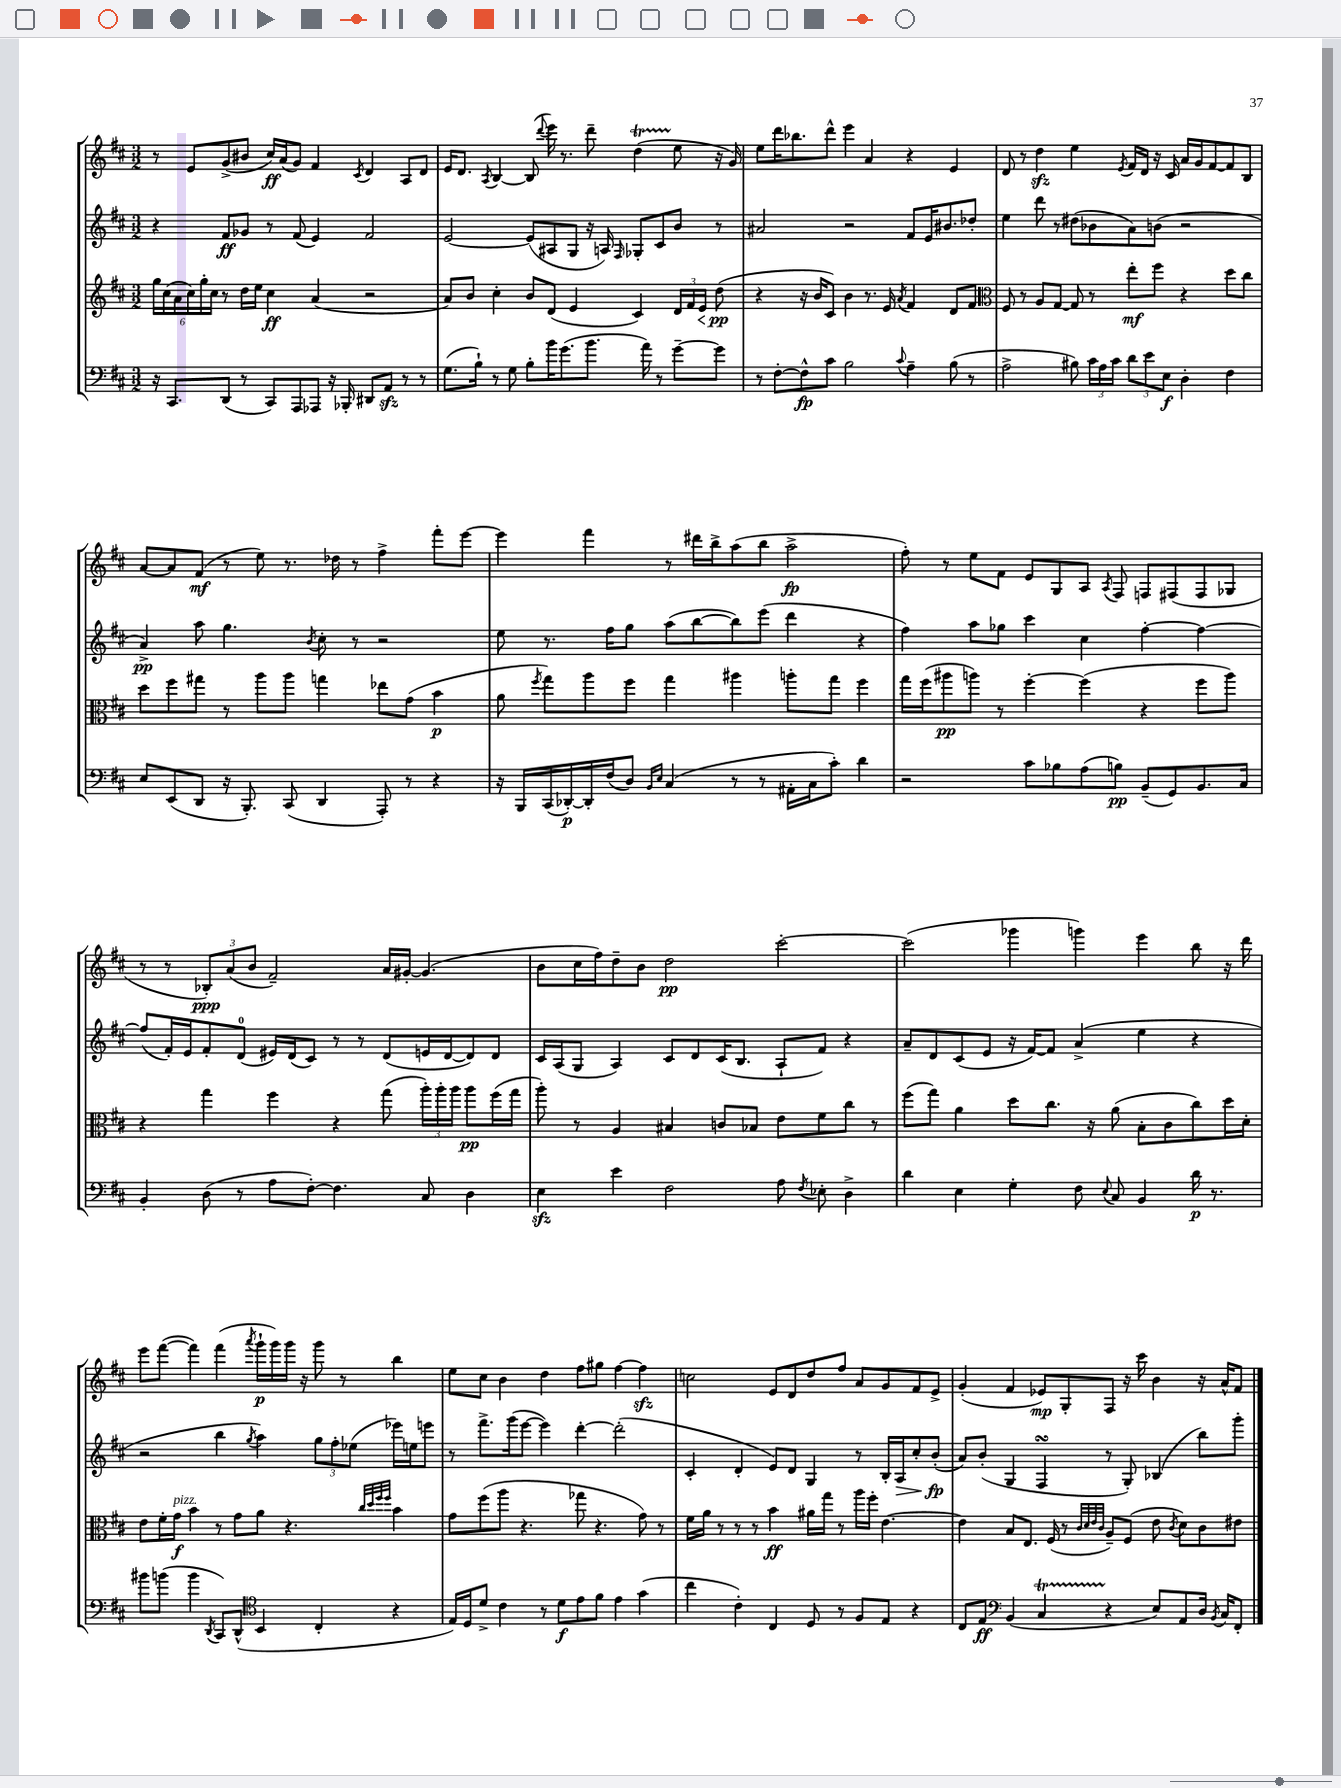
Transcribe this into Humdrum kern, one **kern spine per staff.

**kern	**dynam	**kern	**dynam	**kern	**dynam	**kern	**dynam
*part4	*part4	*part3	*part3	*part2	*part2	*part1	*part1
*staff4	*staff4	*staff3	*staff3	*staff2	*staff2	*staff1	*staff1
*clefF4	*	*clefG2	*	*clefG2	*	*clefG2	*
*k[f#c#]	*	*k[f#c#]	*	*k[f#c#]	*	*k[f#c#]	*
*M3/2	*	*M3/2	*	*M3/2	*	*M3/2	*
=23	=23	=23	=23	=23	=23	=23	=23
16r	.	24gg\LL	.	4r	.	8r	.
.	.	(24cc#\	.	.	.	.	.
8.CC#/L	.	.	.	.	.	.	.
.	.	24a\	.	.	.	.	.
.	.	24cc#\)	.	.	.	8e/L	.
.	.	24gg'\	.	.	.	.	.
.	.	24cc#\JJ	.	.	.	.	.
(8DD/J	.	8r	.	8f#/L	ff	(8g^/	.
8r	.	16dd\LL	.	8g-X/J	.	8b#X/J	.
.	.	16ee\JJ	.	.	.	.	.
8CC#/L)	.	4cc#\	ff	8r	.	16cc#/LL)	ff
.	.	.	.	.	.	(16a/J	.
8AAA/	.	.	.	(8f#/	.	8g/J)	.
8AAA-X/J	.	(4a/	.	4e/)	.	4f#/	.
16r	.	.	.	.	.	.	.
16BBB-X'/	.	.	.	.	.	.	.
.	.	.	.	.	.	8qc#/	.
8DD#X/L	.	2r	.	2f#/	.	4d/	.
8AAzz/J	.	.	.	.	.	.	.
8r	.	.	.	.	.	8A/L	.
8r	.	.	.	.	.	8d/J	.
=24	=24	=24	=24	=24	=24	=24	=24
(8.G\L	.	8a/L)	.	[2e/	.	16e/KL	.
.	.	.	.	.	.	8.d/J	.
.	.	8b/J	.	.	.	.	.
16B`\Jk)	.	.	.	.	.	.	.
.	.	.	.	.	.	8qA/	.
8r	.	4cc#'\	.	.	.	[4B/	.
8G\	.	.	.	.	.	.	.
8B'\L	.	8b/L	.	(8e/L]	.	(8B/]	.
.	.	.	.	.	.	8qqddd/	.
16b\K	.	(8d/J	.	8A#X/	.	16eee\)	.
(8.g\	.	.	.	.	.	8.r	.
.	.	4e/	.	8G/J	.	.	.
8.b\J	.	.	.	16r	.	8ddd~\	.
.	.	.	.	16An/)	.	.	.
.	.	.	.	16qqF#/	.	.	.
.	.	4c#/)	.	8G-X'/L	.	(4ddT\	.
16a\)	.	.	.	.	.	.	.
8r	.	.	.	8c#/	.	.	.
[8g~\L	.	24d/LL	.	8b/J	.	8ee\	.
.	.	24f#/	.	.	.	.	.
!	!	!	!LO:HP:b	!	!	!	!
.	.	24e/JJ	<	.	.	.	.
8g\J]	.	(8dd\	pp	8r	.	16r	.
.	.	.	.	.	.	16g/)	.
.	.	.	[	.	.	.	.
=25	=25	=25	=25	=25	=25	=25	=25
8r	.	4r	.	2a#X/	.	8ee\L	.
[8F#'\L	.	.	.	.	.	16ddd\K	.
.	.	.	.	.	.	8.bb-X\	.
8F#^^\]	fp	16r	.	.	.	.	.
.	.	16b/KL	.	.	.	.	.
8c#\J	.	8c#/J)	.	.	.	8ddd^^\J	.
2B\	.	4b\	.	2r	.	4eee\	.
.	.	8.r	.	.	.	4a/	.
.	.	16e/	.	.	.	.	.
8qqc#/	.	8qa/	.	.	.	.	.
4A~\	.	4f#/	.	8f#/L	.	4r	.
.	.	.	.	16e/K	.	.	.
.	.	.	.	8.b#X/	.	.	.
(8B\	.	8d/L	.	.	.	4e/	.
8r	.	8f#/J	.	8dd-X'/J	.	.	.
=26	=26	=26	=26	=26	=26	=26	=26
*	*	*clefC3	*	*	*	*	*
2A^\	.	8F#/	.	4ee\	.	8d/	.
.	.	8r	.	.	.	8r	.
.	.	8A/L	.	8ddd\	.	4ddzz\	.
.	.	[8G/J	.	8r	.	.	.
8B#X\)	.	8G/]	.	(8dd#X\L	.	4ee\	.
24c#\LL	.	8r	.	8b-X\	.	.	.
24A\	.	.	.	.	.	.	.
24c#\JJ	.	.	.	.	.	.	.
.	.	.	.	.	.	8qe/	.
12d\L	.	8ee'\L	mf	8a\)	.	16f#/LL	.
.	.	.	.	.	.	16d/JJ	.
12e\	.	.	.	.	.	.	.
.	.	8ff#\J	.	(8bn\J	.	16r	.
12E\J	f	.	.	.	.	.	.
.	.	.	.	.	.	16c#/	.
4D'\	.	4r	.	2r	.	16a/LL	.
.	.	.	.	.	.	16g/J	.
.	.	.	.	.	.	[8f#/	.
4F#\	.	8dd\L	.	.	.	8f#/]	.
.	.	8cc#\J	.	.	.	8B/J	.
!!LO:LB:g=z
=27	=27	=27	=27	=27	=27	=27	=27
8E/L	.	8dd\L	.	4a^/)	pp	[8a/L	.
(8EE/	.	8ff#\	.	.	.	8a/]	.
8DD/J	.	8gg#X\J	.	8aa\	.	(8f#/J	mf
16r	.	8r	.	4.gg\	.	8r	.
8.BBB'/)	.	.	.	.	.	.	.
.	.	8aa\L	.	.	.	8ee\)	.
(8CC#/	.	8aa\J	.	.	.	8.r	.
.	.	.	.	8qb/	.	.	.
4DD/	.	4ggn\	.	8cc#'\	.	.	.
.	.	.	.	.	.	16dd-X\	.
.	.	.	.	8r	.	8r	.
8AAA'/)	.	8ee-X\L	.	2r	.	4ff#^\	.
8r	.	(8g\J	.	.	.	.	.
4r	.	4b\	p	.	.	8fff#'\L	.
.	.	.	.	.	.	[8eee\J	.
=28	=28	=28	=28	=28	=28	=28	=28
16r	.	8a\	.	8ee\	.	4eee\]	.
16BBB/LL	.	.	.	.	.	.	.
.	.	8qff#/	.	.	.	.	.
(16CC#/	.	8gg\L)	.	8.r	.	.	.
[16DD-X'/)	p	.	.	.	.	.	.
16DD-'/]	.	8aa\	.	.	.	4fff#\	.
(16F#/J	.	.	.	16ff#\KL	.	.	.
8D/J)	.	8ff#\J	.	8gg\J	.	.	.
16qqBB/LL	.	.	.	.	.	.	.
16qqE/JJ	.	.	.	.	.	.	.
(4C#/	.	4gg\	.	(8aa\L	.	8r	.
.	.	.	.	[8bb\	.	16ddd#X\LL	.
.	.	.	.	.	.	16bb^\J	.
8r	.	4aa#X\	.	8bb\])	.	(8aa\	.
8r	.	.	.	(8eee\J	.	8bb\J	.
16AA#X'\LL	.	8aan'\L	.	4ddd\	.	2aa^\	fp
16C#\J	.	.	.	.	.	.	.
8c#'\J)	.	8gg\J	.	.	.	.	.
4d\	.	4ff#\	.	4r	.	.	.
=29	=29	=29	=29	=29	=29	=29	=29
2r	.	16gg\LL	.	4ff#\)	.	8ff#'\)	.
.	.	(16ff#\J	.	.	.	.	.
.	.	8aa#X\	pp	.	.	8r	.
.	.	8aan\J)	.	8aa\L	.	8ee\L	.
.	.	8r	.	8gg-X\J	.	8f#\J	.
8c#\L	.	[4ff#'\	.	4ccc#\	.	8e/L	.
8B-X\	.	.	.	.	.	8G/	.
(8A\	.	(4ff#\]	.	4cc#\	.	8A/J	.
.	.	.	.	.	.	8qA/	.
8Bn\J)	pp	.	.	.	.	8F#/	.
(8BB~/L	.	4r	.	[4ff#'\	.	8Fn/L	.
8GG/)	.	.	.	.	.	(8F#X/	.
8.BB/	.	8ff#\L	.	4ff#\_	.	8F#/	.
.	.	8aa\J)	.	.	.	8G-X/J	.
16C#/Jk	.	.	.	.	.	.	.
!!LO:LB:g=z
=30	=30	=30	=30	=30	=30	=30	=30
4BB'/	.	4r	.	(8ff#/L]	.	8r	.
.	.	.	.	16f#'/L)	.	8r	.
.	.	.	.	16e/J	.	.	.
(8D\	.	4gg\	.	8f#'/	.	12B-X'/L)	ppp
.	.	.	.	.	.	(12a/	.
8r	.	.	.	(8d/J	.	.	.
.	.	.	.	.	.	12b/J	.
8A\L	.	4ff#\	.	16e#X/LL)	.	2f#~/)	.
.	.	.	.	(16d/J	.	.	.
[8F#'\J)	.	.	.	8c#/J)	.	.	.
4.F#\]	.	4r	.	8r	.	.	.
.	.	.	.	8r	.	.	.
.	.	(8gg\	.	(8d/L	.	16a/LL	.
.	.	.	.	.	.	[16g#X'/JJ	.
8C#/	.	24aa'\LL)	.	16en/L	.	(4.g#/]	.
.	.	24aa'\	.	.	.	.	.
.	.	.	.	[16d/J	.	.	.
.	.	24aa\JJ	.	.	.	.	.
4D\	.	8aa\L	pp	8d/])	.	.	.
.	.	(16ff#\L	.	8d/J	.	.	.
.	.	16gg\JJ	.	.	.	.	.
=31	=31	=31	=31	=31	=31	=31	=31
4Ezz\	.	8aa'\)	.	16c#/LL	.	8b\L	.
.	.	.	.	(16A/J	.	.	.
.	.	8r	.	8G/J	.	16cc#\L	.
.	.	.	.	.	.	16ff#\J)	.
4e\	.	4A/	.	4A/)	.	8dd~\	.
.	.	.	.	.	.	8b\J	.
2F#\	.	4B#X/	.	8c#/L	.	2dd\	pp
.	.	.	.	8d/	.	.	.
.	.	8cn/L	.	(16c#/K	.	.	.
.	.	.	.	8.B/J	.	.	.
.	.	8B-X/J	.	.	.	.	.
8A\	.	8e\L	.	8A`/L	.	[2ccc#'\	.
8qF#/	.	.	.	.	.	.	.
8E-X'\	.	8f#\	.	8f#/J)	.	.	.
4D^\	.	8cc#\J	.	4r	.	.	.
.	.	8r	.	.	.	.	.
=32	=32	=32	=32	=32	=32	=32	=32
4d\	.	(8ff#\L	.	8a~/L	.	(2ccc#\]	.
.	.	8gg\J)	.	8d/	.	.	.
4E\	.	4a\	.	(8c#/	.	.	.
.	.	.	.	8e/J	.	.	.
4G'\	.	8dd\L	.	16r	.	4ggg-X\	.
.	.	.	.	[16f#/KL)	.	.	.
.	.	8.cc#\J	.	8f#/J]	.	.	.
8F#\	.	.	.	(4a^/	.	4gggn\)	.
.	.	16r	.	.	.	.	.
8qqE/	.	.	.	.	.	.	.
8C#/	.	(8a\	.	.	.	.	.
4BB/	.	8B'\L	.	4ee\	.	4eee\	.
.	.	8c#\	.	.	.	.	.
16d\	p	8cc#\)	.	4r	.	8bb\	.
8.r	.	.	.	.	.	.	.
.	.	16dd\L	.	.	.	16r	.
.	.	16d'\JJ	.	.	.	16ddd\	.
!!LO:LB:g=z
=33	=33	=33	=33	=33	=33	=33	=33
8b#X\L	.	8e\L	.	2r	.	8eee\L	.
(8bn\J	.	16f#'\L	.	.	.	([8fff#\J	.
!	!	!LO:TX:a:i:t=pizz.	!	!	!	!	!
.	.	16g\JJ	f	.	.	.	.
4b\	.	4b\	.	.	.	4fff#\])	.
8qDD/	.	.	.	.	.	.	.
8CC#/L)	.	8r	.	4bb\	.	(4fff#\	.
(8DD^^/J	.	8g\L	.	.	.	.	.
*clefC4	*	*	*	*	*	*	*
.	.	.	.	8qgg/	.	8qaaa/	.
4BB/	.	8a\J	.	4aa\)	.	16ggg`\LL	p
.	.	.	.	.	.	16ggg\)	.
.	.	4.r	.	.	.	16ggg\JJ	.
.	.	.	.	.	.	16r	.
4C#'/	.	.	.	12gg\L	.	8ggg\	.
.	.	.	.	12ff#'\	.	.	.
.	.	.	.	.	.	8r	.
.	.	.	.	(12ee-X\J	.	.	.
.	.	32qqcc#/LLL	.	.	.	.	.
.	.	32qqdd/	.	.	.	.	.
.	.	32qqff#/	.	.	.	.	.
.	.	32qqff#/JJJ	.	.	.	.	.
4r	.	4b\	.	16eee-X\LL)	.	4bb\	.
.	.	.	.	16een\J	.	.	.
.	.	.	.	8eeen\J	.	.	.
=34	=34	=34	=34	=34	=34	=34	=34
16E/LL)	.	8g\L	.	8r	.	8ee\L	.
16D/J	.	.	.	.	.	.	.
8d^/J	.	(8ff#\	.	8.fff#^\L	.	8cc#\J	.
4c#\	.	8aa\J	.	.	.	4b\	.
.	.	.	.	(16ggg\k	.	.	.
.	.	4.r	.	[8eee\J	.	.	.
8r	.	.	.	4eee\])	.	4dd\	.
8d\L	f	.	.	.	.	.	.
8e\	.	8gg-X\	.	[4ddd'\	.	8ff#\L	.
8f#\J	.	4.r	.	.	.	8gg#X\J	.
4e\	.	.	.	(2ddd'\]	.	[4ff#\	.
(4g\	.	8g\)	.	.	.	4ff#zz\]	.
.	.	8r	.	.	.	.	.
=35	=35	=35	=35	=35	=35	=35	=35
4cc#\	.	16f#\LL	.	4c#'/	.	2ccn\	.
.	.	16a\JJ	.	.	.	.	.
.	.	8r	.	.	.	.	.
4c#'\)	.	8r	.	4d'/	.	.	.
.	.	8r	.	.	.	.	.
4C#/	.	4b\	ff	8e/L)	.	8e/L	.
.	.	.	.	8d/J	.	8d/	.
8D/	.	16a#X\LL	.	4G/	.	8dd/	.
.	.	16gg\JJ	.	.	.	.	.
8r	.	8r	.	.	.	8ff#/J	.
8F#/L	.	16aa\LL	.	8r	.	8a/L	.
.	.	16ff#'\JJ	.	.	.	.	.
8E/J	.	[4.e\	.	16B'/LL	.	8g/	.
!	!	!	!	!	!LO:HP:b	!	!
.	.	.	.	16A/J	>	.	.
4r	.	.	.	8cc#'/	.	8f#/	.
.	.	.	.	(8b'/J	fp	8e^/J	.
.	.	.	.	.	]	.	.
=36	=36	=36	=36	=36	=36	=36	=36
8C#/L	.	4e\]	.	8a/L)	.	(4g'/	.
8E/J	ff	.	.	(8b'/J	.	.	.
*clefF4	*	*	*	*	*	*	*
(4BB/	.	8B/L	.	4G/	.	4f#/	.
.	.	8.E/J	.	.	.	.	.
4C#t/	.	.	.	4F#sSsS/	.	8e-X/L)	mp
.	.	(16F#/	.	.	.	.	.
.	.	8r	.	.	.	8G'/	.
.	.	32qqc#/LLL	.	.	.	.	.
.	.	32qqd/	.	.	.	.	.
.	.	32qqe/	.	.	.	.	.
.	.	32qqc#/JJJ	.	.	.	.	.
4r	.	8A~/L)	.	8r	.	8F#/J	.
.	.	(8F#/J	.	8G'/)	.	16r	.
.	.	.	.	.	.	16ccc#\	.
8E/L)	.	8e\	.	(4B-X/	.	4b\	.
.	.	8qc#/	.	.	.	.	.
8AA/	.	8d\L)	.	.	.	.	.
16D/Jk	.	8c#\	.	8bb\L)	.	16r	.
8qBB/	.	.	.	.	.	.	.
16C#/KL	.	.	.	.	.	16a^^/KL	.
8FF#'/J	.	8e#X\J	.	8ggg'\J	.	8f#/J	.
==	==	==	==	==	==	==	==
*-	*-	*-	*-	*-	*-	*-	*-
